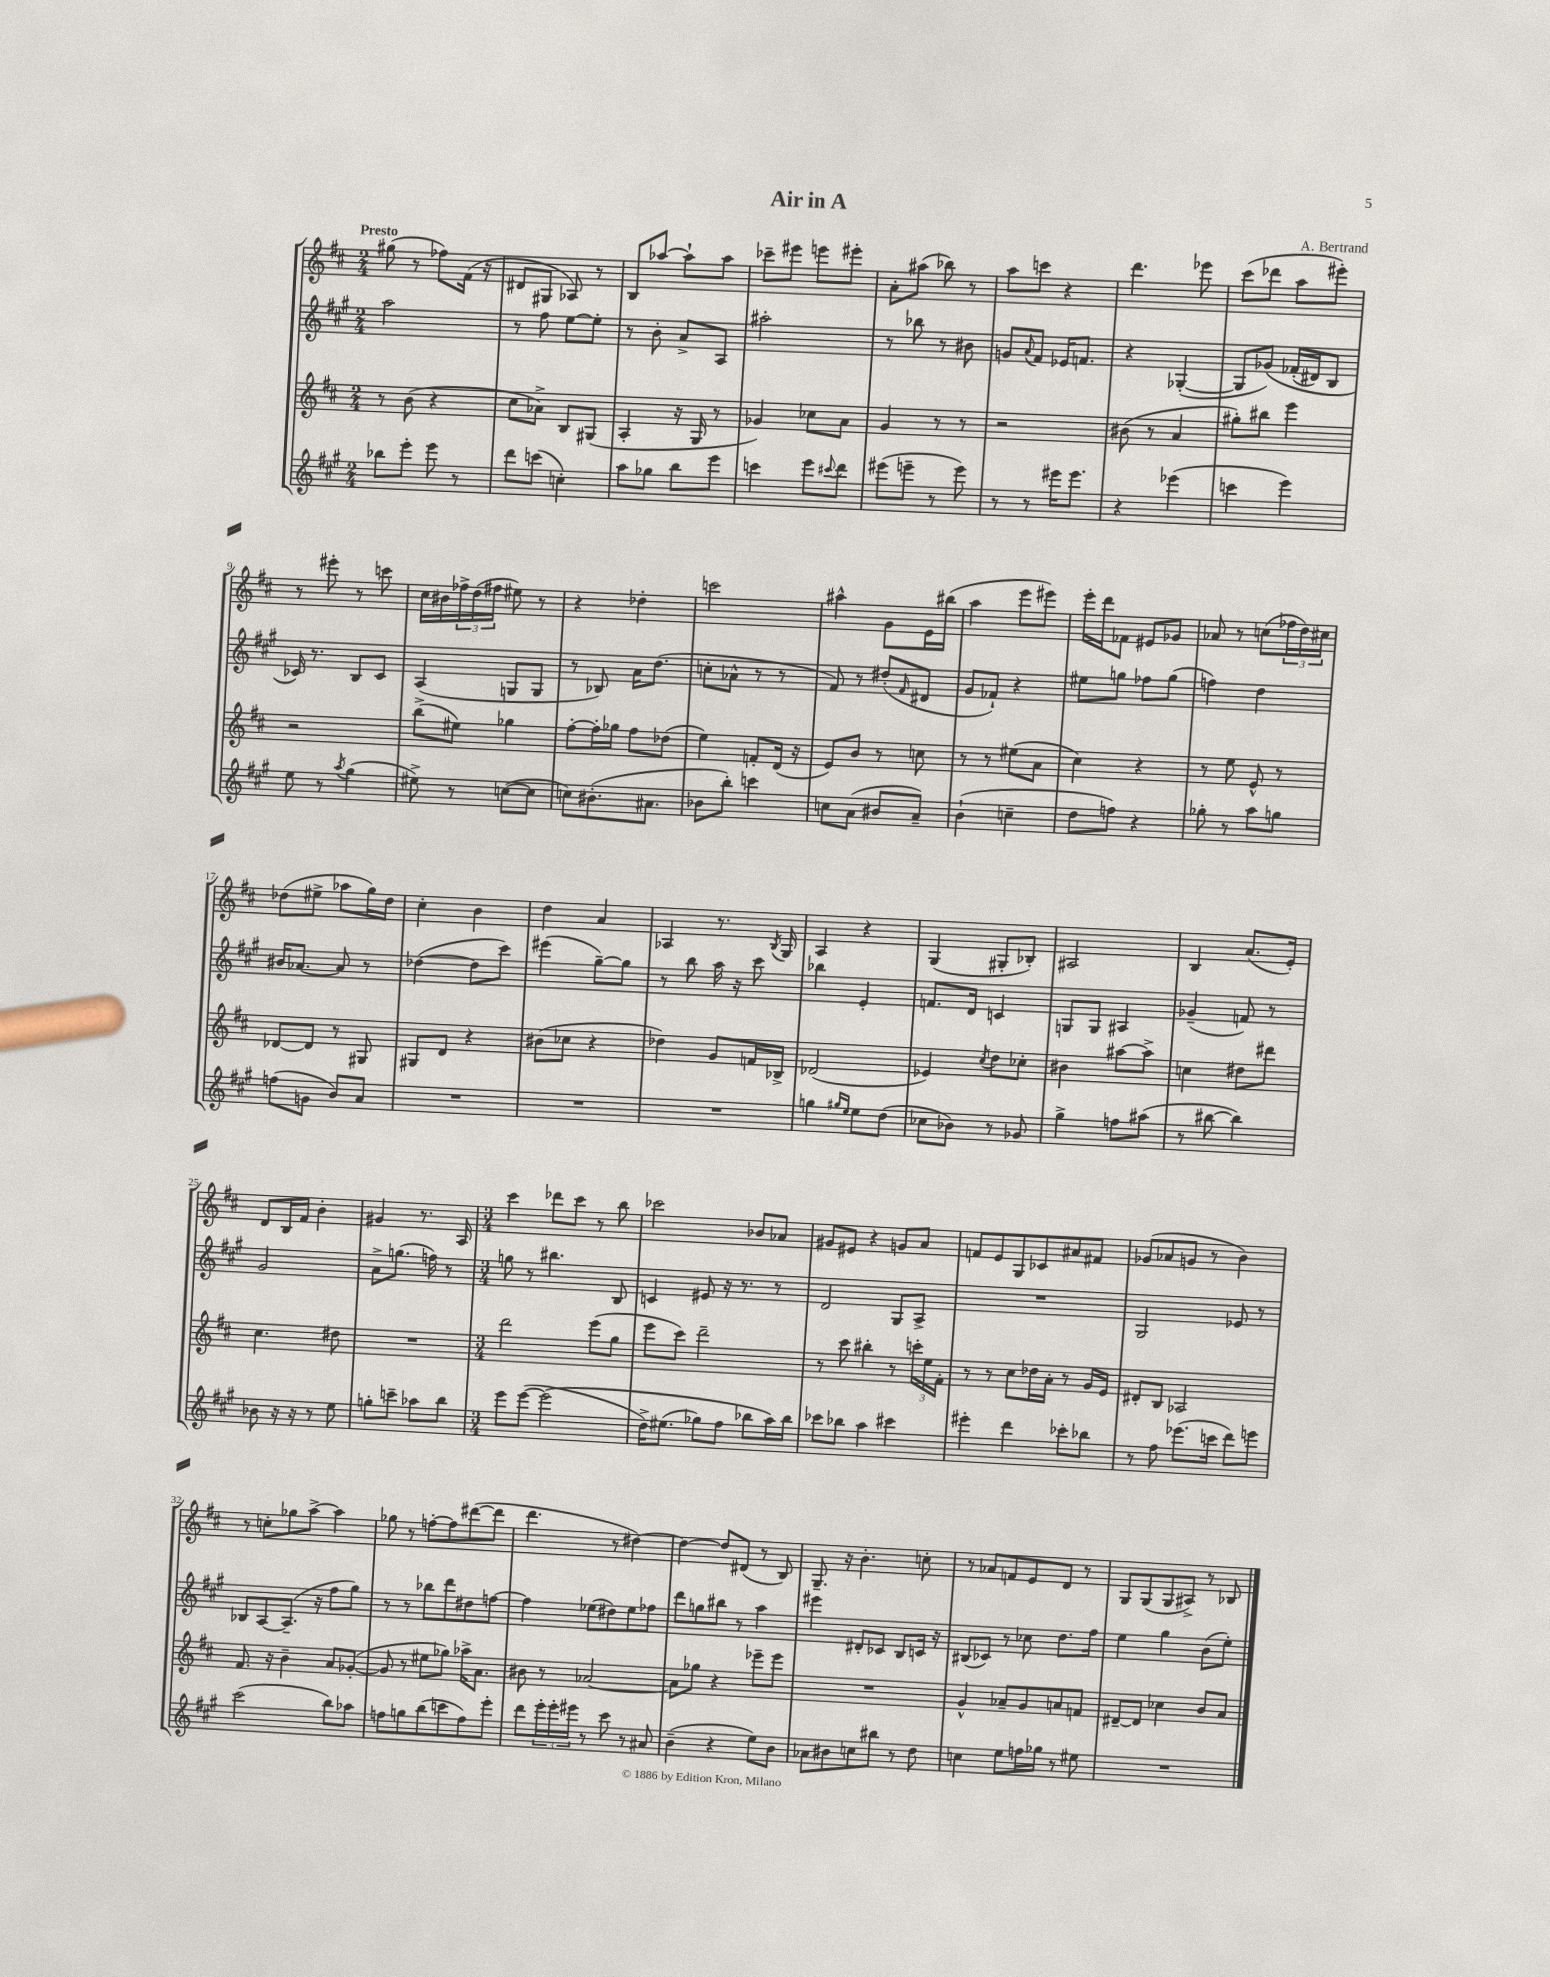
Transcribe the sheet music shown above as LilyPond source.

\header { title = "Air in A" composer = "A. Bertrand" }
<<
\new StaffGroup <<
\new Staff = "s0" {
    \clef treble \key d \major \numericTimeSignature \time 2/4 \tempo "Presto"
    gis''8( r8 fes''8) fis'16( r16 |
    dis'8 gis8 aes8) r8 |
    b8 aes''8~ aes''8-! aes''8 |
    ces'''8-- eis'''8 e'''8 eis'''8-. |
    a'8-. ais''8( bes''8) r8 |
    a''8 c'''8 r4 |
    d'''4. ees'''8 |
    cis'''8( des'''8 a''8 eis'''8-.) |
    r8 eis'''8-. r8 c'''8 |
    cis''16 bis'16 \tuplet 3/2 { fes''16-> d''16( fis''16 } eis''8) r8 |
    r4 des''4-. |
    c'''2 |
    ais''4-^ g'8 e'16 bis''16( |
    a''4 e'''8 eis'''8) |
    e'''16-. d'''16 fes'8 eis'8 ges'8 |
    aes'8 r8 c''8( \tuplet 3/2 { fes''16 d''16) cis''16 } |
    des''8( eis''8-> aes''8 g''16) des''16 |
    cis''4-. b'4 |
    d''4 a'4 |
    aes4 r8. \acciaccatura { b8 } g16 |
    a4 r4 |
    g4( gis8-. bes8-.) |
    ais2 |
    b4 a'8.( e'16-.) |
    d'8 b16 fis'16 b'4-. |
    gis'4 r8. a16 |
    \numericTimeSignature \time 3/4 cis'''4 des'''8 cis'''8 r8 b''8 |
    ces'''2 bes'8 aes'8 |
    gis'8 eis'8 r4 g'8 a'8 |
    f'8 e'8 g8 ces'8 ais'8 fis'8 |
    ges'8( aes'8 g'8 r8 b'4) |
    r8 c''8-. ges''8 a''8~-> a''4 |
    ges''8 r8 f''8~-. f''8 dis'''8~( dis'''8 |
    d'''4. r8 dis''4~) |
    dis''4~ dis''8 dis'8( r8 b8) |
    g8.-- r16 b'4.-. c''8-. |
    r8 aes'8 f'8 e'8 d'8 r8 |
    g8 g8( g8 ais8->) r8 bes8 \bar "|." |
}
\new Staff = "s1" {
    \clef treble \key a \major \numericTimeSignature \time 2/4
    a''2 |
    r8 fis''8 e''8~ e''8-. |
    r8 b'8-. a'8-> a8 |
    ais''2-. |
    r8 bes''8 r8 bis'8 |
    g'8 \appoggiatura { a'8 } fis'8 ees'16 f'8. |
    r4 ges4~-.( |
    ges8 ges'8)\( fes'16-.( dis'16) b8 |
    ces'16\) r8. b8 ces'8 |
    a4( g8 g8 |
    r8 bes8) a'16 d''8.( |
    c''8-. aes'8-^ r8 r8 |
    fis'8) r8 dis''8-.( \grace { fis'16 } dis'8 |
    gis'8 fes'8-!) r4 |
    eis''8 g''8 fes''8 g''8( |
    f''4) d''4 |
    bis'16 aes'8.~ aes'8 r8 |
    des''4~( des''8 cis'''8) |
    eis'''4( gis''8~--) gis''8 |
    r8 b''8 a''16 r16 cis'''8 |
    bes''4 e'4-. |
    f'8. d'16 c'4 |
    g8 g8 ais4 |
    ges'4--( f'8) r8 |
    gis'2 |
    a'8-> g''8.( f''16) r8 |
    \numericTimeSignature \time 3/4 g''8 r8 bis''4. b8 |
    c'4 eis'8 r16 r8. r8 |
    d'2 gis8 a8-> |
    R2. |
    gis2 ees'8 r8 |
    bes8 a8~ a8.--( r16 fis''8 gis''8) |
    r8 r8 bes''8 d'''8 dis''8 f''8~ |
    f''4 ees''8( dis''8) ees''8 fes''8 |
    d'''8 g''8 bis''8 r8 a''4 |
    eis'''4 dis'8-. ces'8 b8 c'16 r16 |
    bis8( ces'8) r8 ces''8 d''8. fis''16 |
    e''4 gis''4 b'8( e''8-.) \bar "|." |
}
\new Staff = "s2" {
    \clef treble \key d \major \numericTimeSignature \time 2/4
    r8 b'8( r4 |
    cis''8 aes'8->) b8 gis8( |
    a4-. r16 g16 r8 |
    ges'4) ces''8 a'8 |
    g'4 r8 r8 |
    r2 |
    bis'8( r8 a'4 |
    gis''8-.) bis''8 e'''4 |
    r2 |
    b''8->( eis''8) ges''4 |
    fis''8~-. fis''16-. ges''16 fis''8 des''8( |
    e''4) f'8-. d'16( r16 |
    e'8) b'8 r8 c''8 |
    r8 r8 eis''8( a'8 |
    cis''4) r4 |
    r8 e''8 e'8-^ r8 |
    des'8~ des'8 r8 gis8 |
    gis8 d'8 r4 |
    bis'8( ces''8 r4 |
    des''4) g'8 f'16 bes16-> |
    des'2( |
    ees'4) \acciaccatura { cis''8 } d''8 ces''8-. |
    bis'4 ais''8~ ais''8-> |
    c''4 dis''8 dis'''8 |
    cis''4. dis''8 |
    R2 |
    \numericTimeSignature \time 3/4 d'''2 e'''8( g''8 |
    e'''8 cis'''8) d'''2-- |
    r8 cis'''8 bis''4-. r8 \tuplet 3/2 { c'''16-. e''16 fis'16-. } |
    r8 r8 cis''8 des''16 a'16-. r8 g'16 e'16 |
    dis'8-. b8 aes2 |
    fis'8. r16 b'4-- a'8 ges'8~-.( |
    ges'8 r8 eis''8 ges''8) aes''16-> a'8. |
    bis'8 r8 aes'2~ |
    aes'8 ges''8 r4 ees'''8-- ees'''8 |
    R2. |
    g'4-^ aes'8-- g'8 a'8 f'8 |
    dis'8~-- dis'8 ces''4 b'8 a'8 \bar "|." |
}
\new Staff = "s3" {
    \clef treble \key a \major \numericTimeSignature \time 2/4
    bes''8 e'''8-. e'''8 r8 |
    d'''8 c'''8( c''4-.) |
    a''8 ges''8 b''8 e'''8 |
    c'''4 e'''8 \appoggiatura { cis'''8 } d'''8 |
    eis'''8( e'''8-- r8 e'''8) |
    r8 r8 eis'''16 eis'''8. |
    r4 ees'''4( |
    c'''4 e'''4) |
    e''8 r8 \acciaccatura { a''8 } gis''4( |
    eis''8->) r8 c''8~( c''8 |
    c''8) bis'8.-.( ais'8. |
    bes'8 b''8-.) c'''4 |
    c''8 a'8( bis'8 a'8--) |
    b'4-!( c''4-- |
    d''8 f''8) r4 |
    ges''8-. r8 a''8 g''8 |
    f''8( g'8 b'8) a'8 |
    R2 |
    R2 |
    R2 |
    g''4 \grace { gis''16 e''16 } e''8 d''8( |
    ces''8 bes'8) r8 ges'8 |
    gis''4-> f''8 ais''8( |
    r8 bis''8~ bis''4) |
    bes'8 r16 r16 r8 e''8 |
    g''8-. c'''8-- aes''8 b''8 |
    \numericTimeSignature \time 3/4 e'''8 e'''8~( e'''2\( |
    d''16->) eis''8.( ges''8) fis''8 bes''8 a''16\) bes''16 |
    ces'''8 bes''8 a''4 cis'''4 |
    eis'''4-. d'''4 ces'''8-. bes''8 |
    r8 fis''8 ees'''8.( c'''16 d'''8) e'''8 |
    cis'''2( b''8) aes''8 |
    f''8 g''8 b''8( c'''8 f''8) e'''8-. |
    d'''8 \tuplet 3/2 { e'''16-. e'''16-. eis'''16 } r8 cis'''8 r8 ais'8 |
    b'4--( r4 e''8) b'8 |
    aes'8 bis'8 c''8 bis''8 r8 d''8 |
    c''4 e''8 f''16 ges''16 r8 eis''8 |
    R2. \bar "|." |
}
>>
>>
